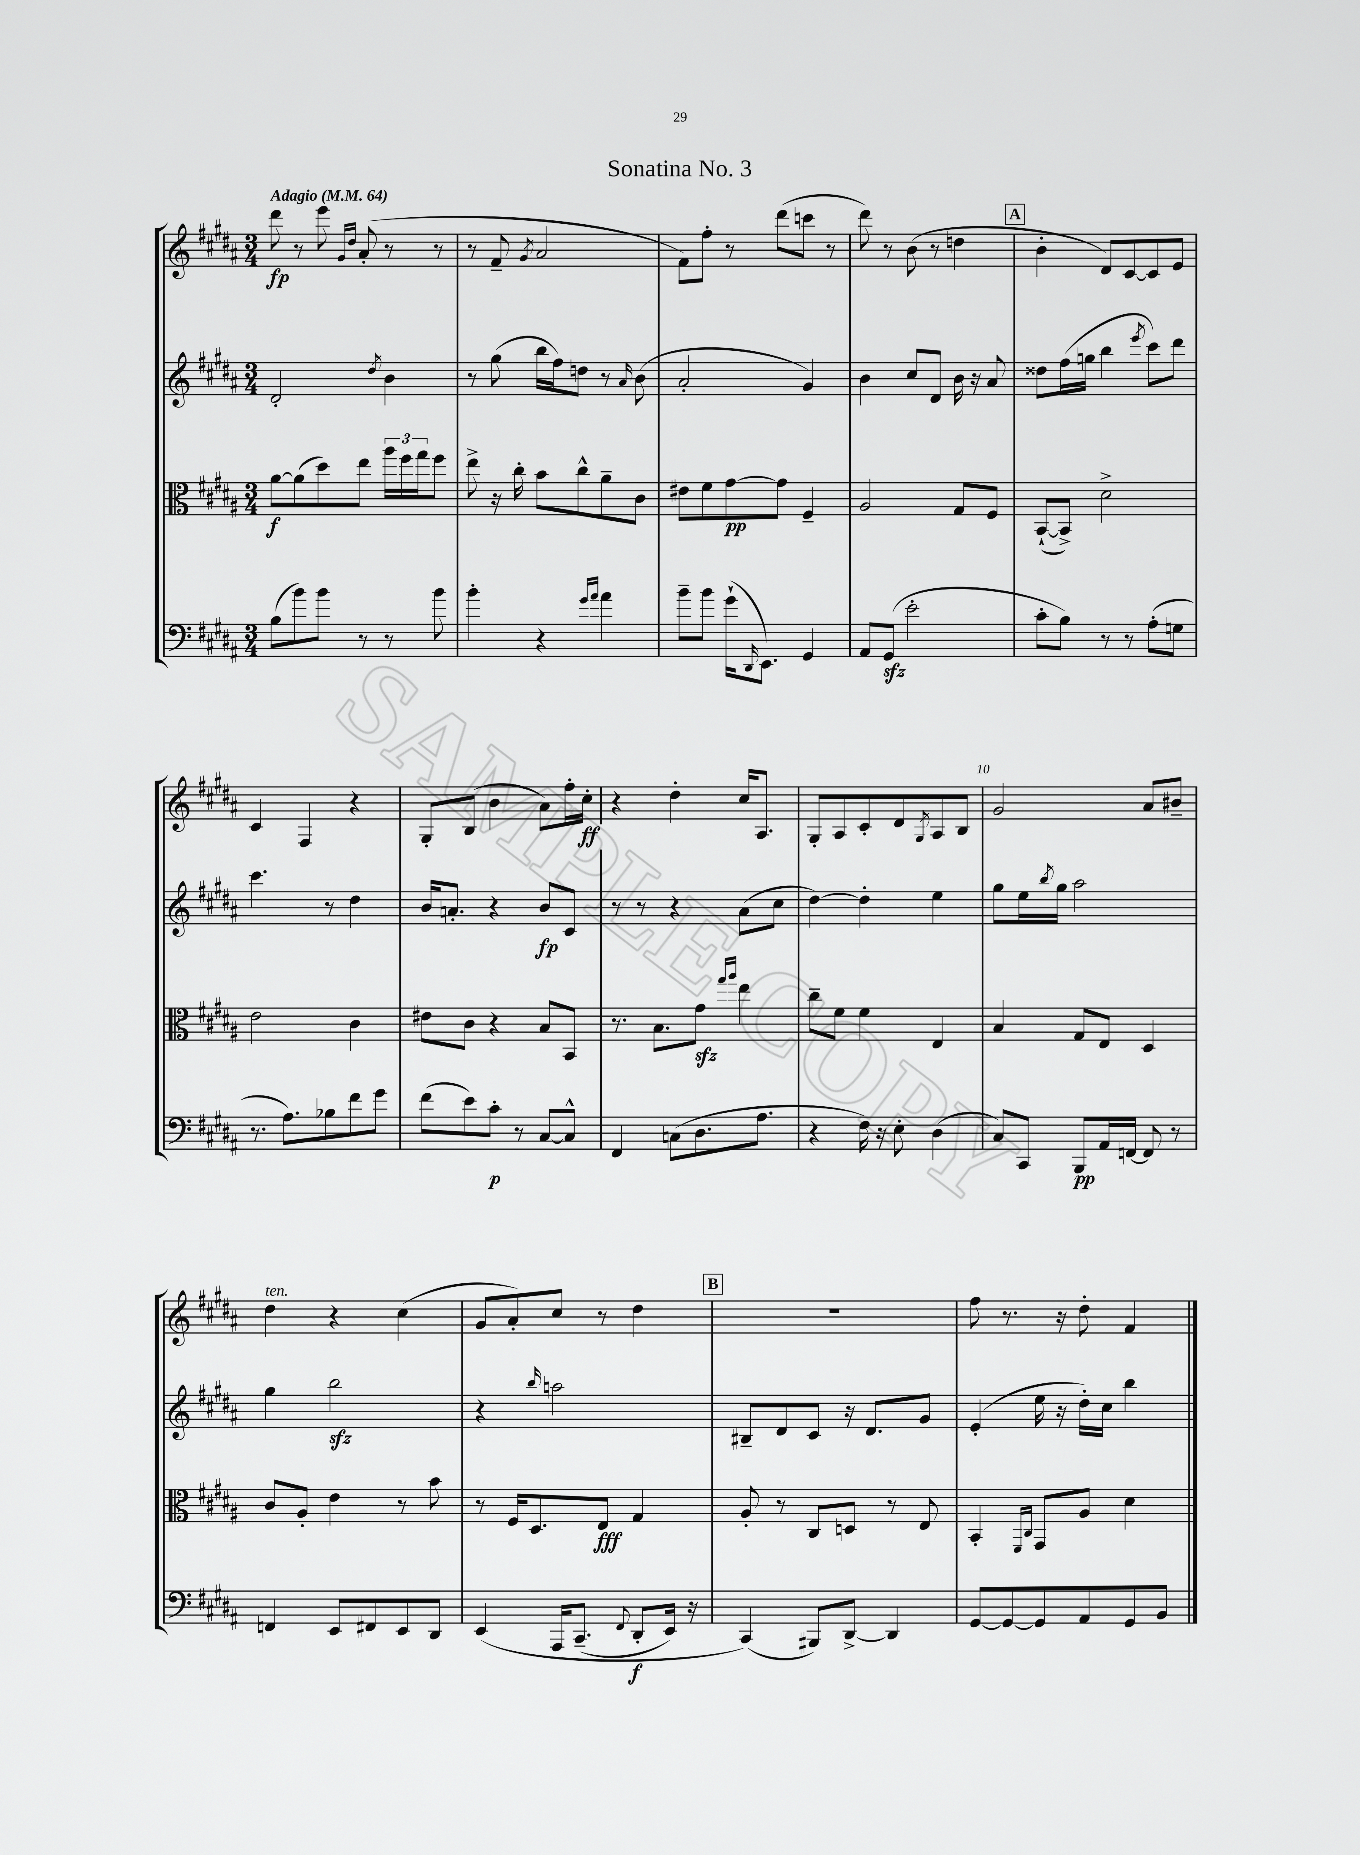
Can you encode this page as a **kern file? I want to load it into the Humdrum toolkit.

**kern	**kern	**kern	**kern
*staff4	*staff3	*staff2	*staff1
*clefF4	*clefC3	*clefG2	*clefG2
*k[f#c#g#d#a#]	*k[f#c#g#d#a#]	*k[f#c#g#d#a#]	*k[f#c#g#d#a#]
*M3/4	*M3/4	*M3/4	*M3/4
*MM64	*MM64	*MM64	*MM64
(8B	[8a#	2d#'	8ddd#
8b)	(8a#]	.	8r
8b	8dd#)	.	8eee
.	.	.	16qqg#
.	.	.	16qqdd#
8r	8ee	.	(8a#'
.	.	8qdd#	.
8r	24aa#	4b	8r
.	24ff#	.	.
.	24gg#	.	.
8b	8ff#	.	8r
=	=	=	=
4b'	8ee^	8r	8r
.	16r	(8gg#	8f#~
.	16cc#'	.	.
.	.	.	8qg#
4r	8b	16bb	2a#
.	.	16ff#)	.
.	8cc#^^	8dd	.
16qqg#	.	.	.
16qqa#	.	.	.
4a#	8a#~	8r	.
.	.	16qqa#	.
.	8c#	(8b	.
=	=	=	=
8b~	8e#	2a#'	8f#)
8b	8f#	.	8ff#'
(16g#`	[8g#	.	8r
16qqDD#	.	.	.
8.EE)	.	.	.
.	8g#]	.	(8ddd#
4GG#	4F#~	4g#)	8ccc
.	.	.	8r
=	=	=	=
8AA#	2A#	4b	8ddd#)
(8GG#	.	.	8r
2e'	.	8cc#	(8b
.	.	8d#	8r
.	8G#	16b	4dd
.	.	16r	.
.	8F#	8a#	.
=	=	=	=
8c#'	([8BB`	8dd##	4b'
8B)	8BB^])	(16ff#	.
.	.	16gg	.
8r	2d#^	4bb	8d#)
8r	.	.	[8c#
.	.	8qeee	.
(8A#'	.	8ccc#)	8c#]
8G	.	8ddd#	8e
=	=	=	=
8.r	2e	4.ccc#	4c#
8.A#)	.	.	.
.	.	.	4F#
8B-	.	8r	.
8f#	4c#	4dd#	4r
8g#	.	.	.
=	=	=	=
(8f#	8e#	16b	8G#'
.	.	8.a'	.
8e)	8c#	.	(8B
8c#'	4r	4r	4b
8r	.	.	.
[8C#	8B	8b	8a#)
8C#^^]	8BB	8c#	16ff#'
.	.	.	16cc#'
=	=	=	=
4FF#	8.r	8r	4r
.	.	8r	.
.	8.B	.	.
(8C	.	4r	4dd#'
8.D#	8g#	.	.
.	16qqgg#	.	.
.	16qqaa#	.	.
.	4ee	(8a#	16cc#
8.A#	.	.	8.A#
.	.	8cc#	.
=	=	=	=
4r	8cc#~	[4dd#)	8G#'
.	8f#	.	8A#
16F#)	4f#	4dd#']	8c#'
16r	.	.	.
8E'	.	.	8d#
.	.	.	8qG#
(4D#	4E	4ee	8A#
.	.	.	8B
=	=	=	=
8C#)	4B	8gg#	2g#
8CC#	.	16ee	.
.	.	8qbb	.
.	.	16gg#	.
8BBB	8G#	2aa#	.
16AA#	8E	.	.
[16FF	.	.	.
8FF]	4D#	.	8a#
8r	.	.	8b#~
=	=	=	=
4FF	8c#	4gg#	4dd#
.	8A#'	.	.
8EE	4e	2bb	4r
8FF#	.	.	.
8EE	8r	.	(4cc#
8DD#	8b	.	.
=	=	=	=
&(4EE	8r	4r	8g#
.	16F#	.	8a#')
.	8.D#	.	.
.	.	16qqbb	.
16AAA#	.	2aa	8cc#
(8.CC#~	.	.	.
.	8E	.	8r
8qqFF#	.	.	.
8DD#'	4G#	.	4dd#
16EE)	.	.	.
16r	.	.	.
=	=	=	=
(4CC#&)	8A#'	8B#~	2.r
.	8r	8d#	.
8BBB#)	8C#	8c#	.
[8DD#^	8D	16r	.
.	.	8.d#	.
4DD#]	8r	.	.
.	8E	8g#	.
=	=	=	=
[8GG#	4BB'	(4e'	8ff#
8GG#_	.	.	8.r
.	16qqFF#	.	.
.	16qqC#	.	.
8GG#]	8GG#	16ee	.
.	.	16r	16r
8AA#	8A#	16dd#')	8dd#'
.	.	16cc#	.
8GG#	4d#	4bb	4f#
8BB	.	.	.
==	==	==	==
*-	*-	*-	*-
